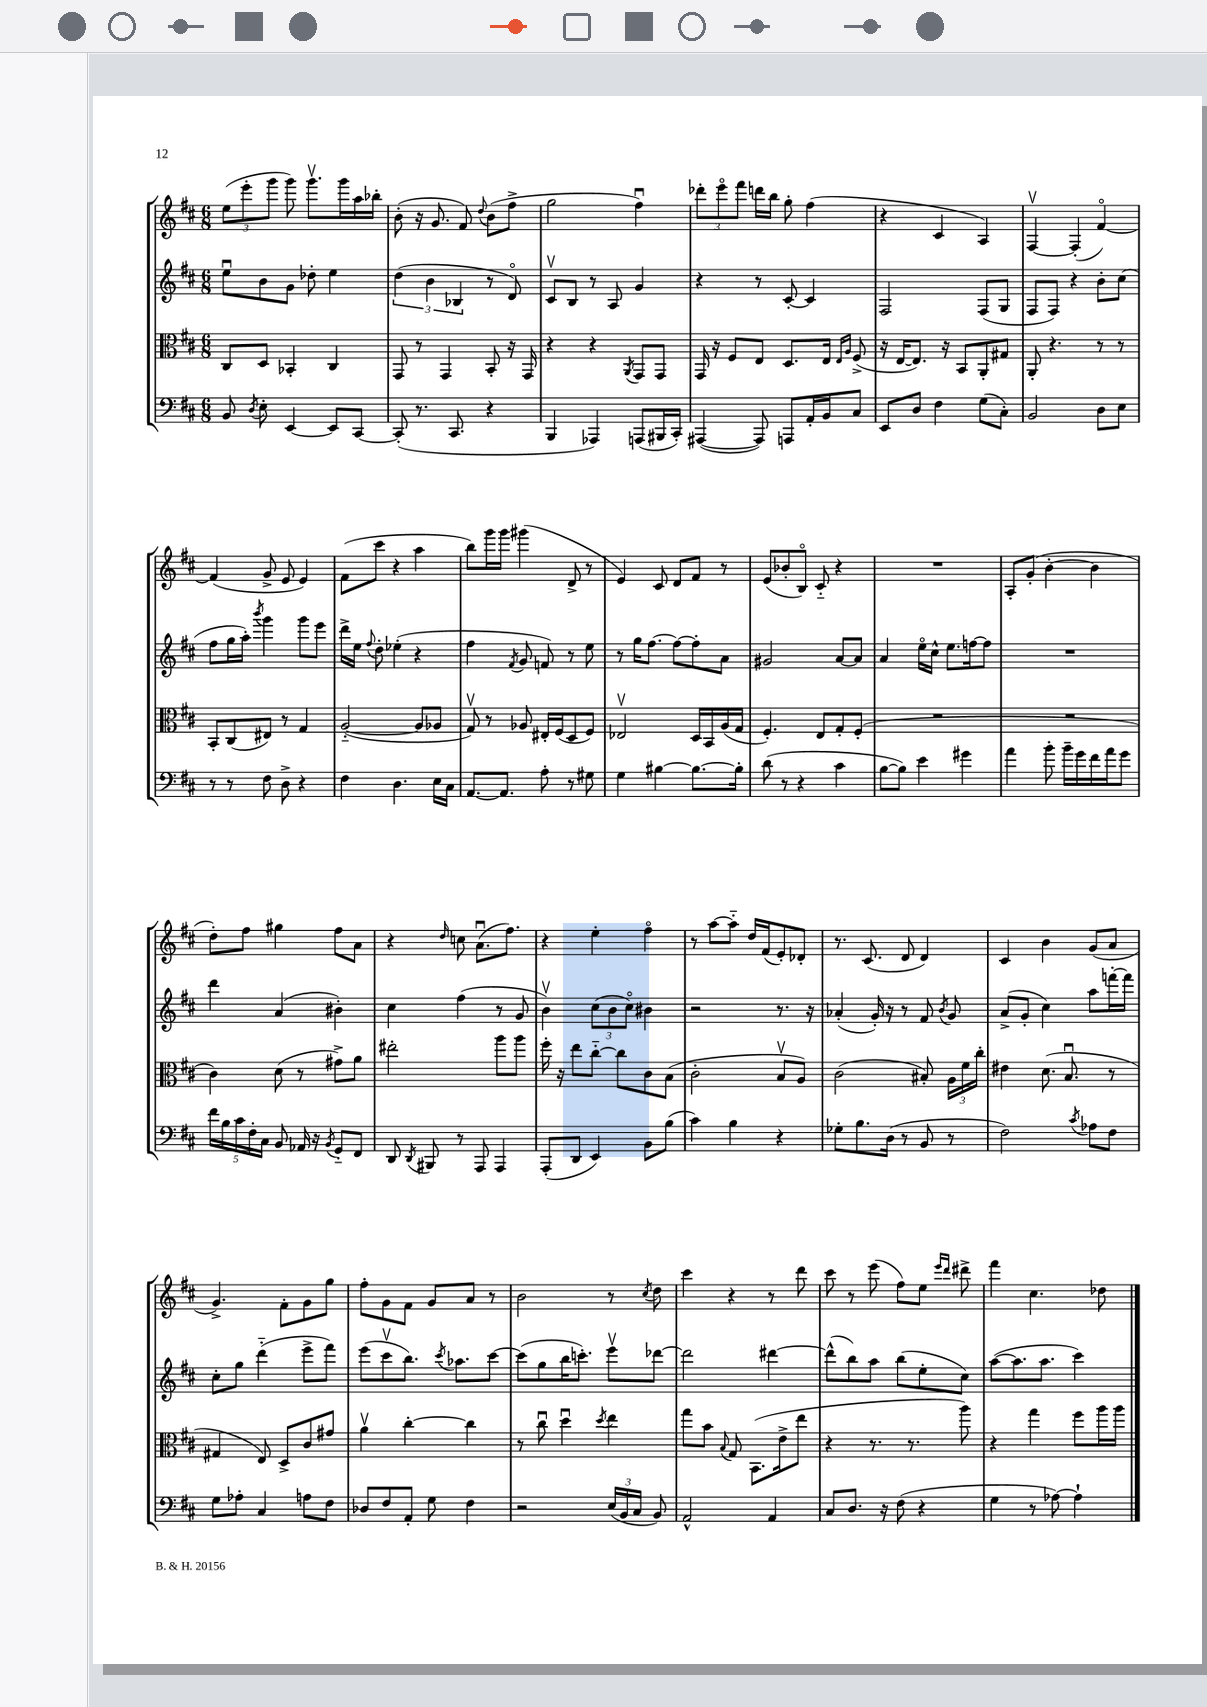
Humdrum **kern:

**kern	**kern	**kern	**kern
*staff4	*staff3	*staff2	*staff1
*clefF4	*clefC3	*clefG2	*clefG2
*k[f#c#]	*k[f#c#]	*k[f#c#]	*k[f#c#]
*M6/8	*M6/8	*M6/8	*M6/8
8BB/	8C#/L	8eeu\L	(12ee\L
.	.	.	12eee'\
8qD/	.	.	.
8E'\	8D/J	8b\	.
.	.	.	12ggg\J
[4EE/	4BB-'/	8g\J	8ggg\)
.	.	8dd-'\	8.gggv\L
8EE/]L	4C#/	4ee\	.
.	.	.	16ggg\L
[8CC#/J	.	.	16aa\
.	.	.	16bb-'\JJ
=	=	=	=
(8CC#'/]	8GG/	(6dd\	(8b'\
8.r	8r	.	16r
.	.	6b\	.
.	.	.	8.g/
.	4GG/	.	.
8.CC#/	.	.	.
.	.	6B-/	.
.	.	.	8f#/)
.	.	.	8qqdd/
4r	8BB'/	8r	(8b\L
.	16r	8do/)	8ff#^\J
.	16GG/	.	.
=	=	=	=
4BBB/	4r	8c#v/L	2gg\
.	.	8B/J	.
4AAA-/)	4r	8r	.
.	.	8A/	.
.	8qAA/	.	.
(8AAA/L	8GG/L	4g/	4ff#u\)
16BBB#/L	8GG/J	.	.
16CC#'/JJ)	.	.	.
=	=	=	=
([4AAA#/	16GG/	4r	12ddd-'\L
.	16r	.	.
.	.	.	12eeeo\
.	8F#/L	.	.
.	.	.	12fff#\J
8AAA#/])	8E/J	8r	16ddd\LL
.	.	.	16bb\JJ
8AAA/L	8.D/L	[8c#'/	8gg'\
16AA'/L	.	4c#/]	(4ff#\
16BB/J	16E/Jk	.	.
.	16qqE/LL	.	.
.	16qqA/JJ	.	.
8C#/J	(8F#^/	.	.
=	=	=	=
8EE/L	16r	2F#/	4r
.	[16E/LK	.	.
8D/J	8.E/]J)	.	.
4F#\	.	.	4c#/
.	16r	.	.
.	8BB/L	.	.
(8G\L	8AA'/	(8F#/L	4A/)
8C#'\J)	8G#/J	8G/J	.
=	=	=	=
2BB/	8AA'/	8F#/L	[4F#v/
.	4.r	8F#/J)	.
.	.	4r	(4F#'/]
8D\L	8r	8b'\L	[4f#o/)
8E\J	8r	(8cc#\J	.
=	=	=	=
8r	8BB'/L	8ff#\L	(4f#/]
8r	(8C#/	16gg\L	.
.	.	16aa'\JJ)	.
.	.	8qbbb/	.
8F#\	8E#/J)	4ggg\	8g^/
8D^\	8r	.	8e/
4r	4G/	8ggg\L	4e/)
.	.	8eee\J	.
=	=	=	=
4F#\	([2A'~/	16ddd^\LL	(8f#\L
.	.	16ee\JJ	.
.	.	8qqff#/	.
.	.	8dd'\	8ccc#\J
4.D\	.	(4ee-'\	4r
.	8A/]L	4r	4aa\
16E\LL	8A-/J	.	.
16C#\JJ	.	.	.
=	=	=	=
[8.AA/L	8Gv/)	4ff#\	8bb\L)
.	8r	.	16ggg\L
8.AA/]J	.	.	16ggg\JJ
.	.	8qf#/	.
.	8A-/	8g/	(4ggg#\
8A'\	16E#'/LL	8f/)	.
.	(16F#/J	.	.
8r	8D/	8r	8d^/
8G#\	8F#/J)	8ee\	8r
=	=	=	=
4G\	2E-v/	8r	4e/)
.	.	16gg\LK	.
.	.	[8.ff#\J	.
[4B#\	.	.	8c#/
.	.	8ff#\_L	8d/L
8.B#\_L	16D/LL	8ff#'\]	8f#/J
.	16BB/	.	.
.	(16A/	8a\J	8r
16B#'\]Jk	16G/JJ	.	.
=	=	=	=
(8d\	4.F#'/)	2g#/	(8e/L
8r	.	.	8b-'/
4r	.	.	8Bo/J)
.	8E/L	.	8c#'~/
4c#\	8G'/	[8a/L	4r
.	(8F#'/J	8a/]J	.
=	=	=	=
[8B\L	2.r	4a/	2.r
8B\]J)	.	.	.
4e\	.	16eeo\LL	.
.	.	16cc#^^\JJ	.
.	.	8.ee\L	.
4g#\	.	.	.
.	.	[16ff\k	.
.	.	8ff\]J	.
=	=	=	=
4a\	2.r	2.r	8A'/L
.	.	.	(8g'/J
8b'\	.	.	[4b'\
16b~\LL	.	.	.
16g\	.	.	.
16f#\	.	.	4b\]
16a\J	.	.	.
8g\J	.	.	.
=	=	=	=
20f#\LL	4c#\)	4ddd\	8dd'\L)
20B\	.	.	.
20c#\	.	.	.
.	.	.	8ff#\J
20F#'\	.	.	.
20C#\JJ	.	.	.
8BB/	(8d\	(4a/	4gg#\
16AA-/	8r	.	.
16r	.	.	.
8qBB/	.	.	.
8GG'~/L	8g#^\L)	4b#'\)	8ff#\L
8FF#/J	8a\J	.	8a\J
=	=	=	=
8DD/	2ee#'\	4cc#\	4r
8qDD/	.	.	.
8BBB#/	.	.	.
.	.	.	16qqdd/
8r	.	(4ff#\	8cc\
8AAA/	.	.	(8.au\L
4AAA/	8aa\L	8r	.
.	.	.	8.ff#\J)
.	8aa\J	8g/	.
=	=	=	=
(8AAA'/L	16ff#'\	4bv\)	4r
.	16r	.	.
8DD/J	8ee\L	.	.
4EE/)	[8cc#'~\J	(12cc#\L	4ee'\
.	.	12b\	.
.	8cc#\]L	.	.
.	.	12cc#o\J)	.
8BB\L	8c#\	4b#\	4ff#o\
(8B\J	(8B\J	.	.
=	=	=	=
4c#\)	2c#'\	2r	8r
.	.	.	[8aa\L
4B\	.	.	8aa'~\]J
.	.	.	16dd/LL
.	.	.	(16f#/J
4r	8Bv/L	8.r	8e'/)
.	8A/J)	.	8d-'/J
.	.	16r	.
=	=	=	=
8G-'\L	(2c#\	(4a-'/	8.r
8.B\	.	.	.
.	.	.	(8.c#/
.	.	16g'/)	.
(16D\Jk	.	16r	.
8r	.	8r	8d/
8BB/	8B#'/)	8f#/	4d/)
.	.	8qb/	.
8r	24A\LL	8g/	.
.	24f#\	.	.
.	24cc#'\JJ	.	.
=	=	=	=
2F#\)	4e#\	(8a^/L	4c#/
.	.	8g'/J	.
.	(8.d\	4cc#\)	4b\
.	8.Bu/	.	.
8qc#/	.	.	.
8A-\L	.	8aa\L	(8g/L
8F#\J	8r	[16fff'\L	8a/J
.	.	16fff\]JJ	.
=	=	=	=
8G\L	4G#/	8cc#'\L	4.g^/)
8A-'\J	.	8gg\J	.
4C#/	8E/)	(4ddd'~\	.
.	8D^/L	.	8f#'\L
8A\L	8c#/	8eee^\L	8g\
8F#\J	8g#/J	8fff#\J)	8gg\J
=	=	=	=
8D-/L	4av\	(8eee\L	8ff#'\L
8F#/	.	8ccc#v\	8g\
8AA'/J	[4cc#'\	8.bb\J)	8f#\J
8G\	.	.	8g/L
.	.	8qccc#/	.
.	.	8.aa-\L	.
4F#\	4cc#\]	.	8a/J
.	.	[8ccc#\J	8r
=	=	=	=
2r	8r	(8ccc#\]L	2b\
.	8cc#u\	8gg\	.
.	4ddu\	16bb\K	.
.	.	8.ccc'\J)	.
.	8qdd/	.	.
(24E/LL	4ee\	8eeev\L	8r
24BB/	.	.	.
24C#/JJ	.	.	.
.	.	.	8qcc#/
8BB/)	.	[8ddd-\J	8dd\
=	=	=	=
2AA^^/	8gg\L	2ddd-\]	4ccc#\
.	8b\J	.	.
.	8qqB/	.	.
.	8G/	.	4r
.	(8.BB\L	.	.
4AA/	.	[4ddd#\	8r
.	16e^\k	.	.
.	8ee\J	.	8ddd\
=	=	=	=
8C#/L	4r	(8ddd#^^\]L	8ccc#\
8.D/J	.	8bb\)	8r
.	8.r	8aa\J	(8eee\
16r	.	.	.
(8F#\	.	(8bb\L	8ff#\L)
.	8.r	.	.
4r	.	8ee'\	8ee\J
.	.	.	16qqeee/LL
.	.	.	16qqddd/JJ
.	8aa\)	8cc#\J)	8ddd#^\
=	=	=	=
4G\	4r	([8aa\L	4fff#\
.	.	8.aa\]	.
8r	4gg\	.	4.cc#\
.	.	8.aa\J	.
[8A-\)	.	.	.
4A-`\]	8ff#\L	4ccc#\)	.
.	16aa\L	.	8dd-\
.	16aa\JJ	.	.
==	==	==	==
*-	*-	*-	*-
